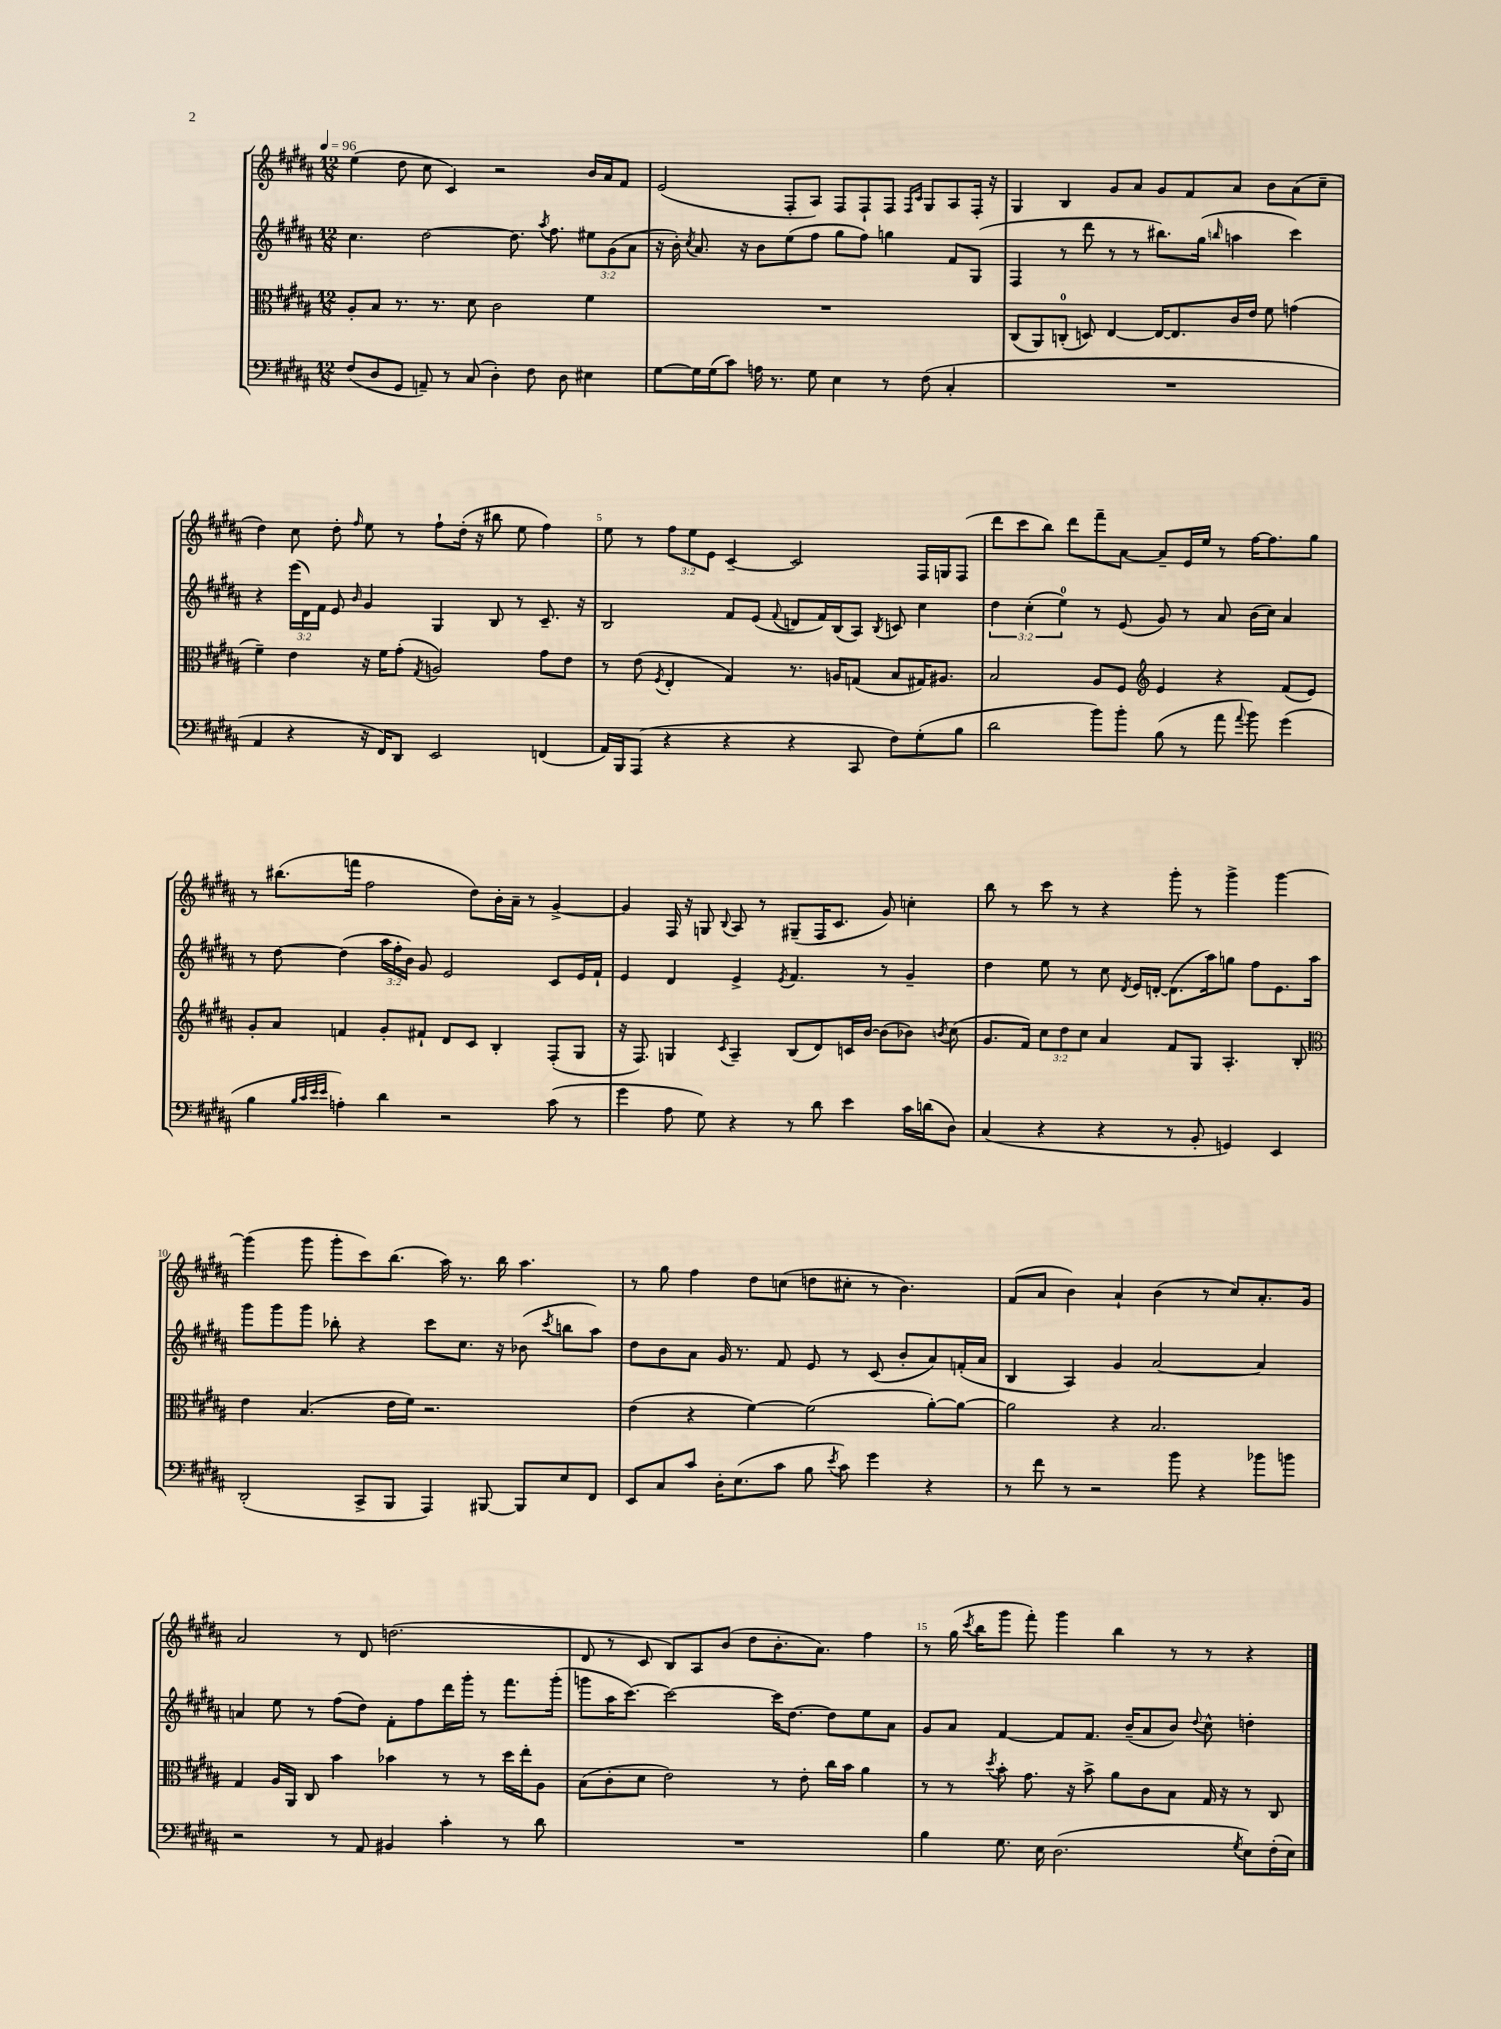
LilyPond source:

<<
\new StaffGroup <<
\new Staff = "s0" {
    \clef treble \key b \major \numericTimeSignature \time 12/8 \override Staff.TupletNumber.text = #tuplet-number::calc-fraction-text \tempo 4 = 96
    \autoBeamOff e''4( dis''8 cis''8 cis'4) r2 b'16[ ais'16 fis'8] |
    e'2( fis8[-. ais8]) fis8[ fis8-! fis8] \grace { fis16[ cis'16] } gis8[ ais8 fis16]-. r16 |
    gis4 b4 gis'8[ ais'8] gis'8[ fis'8 ais'8] b'8[ ais'8( cis''8]-- |
    dis''4) cis''8 dis''8-. \grace { fis''16 } e''8 r8 fis''8[-! dis''16]-.( r16 bis''8 e''8 fis''4) |
    e''8 r8 \tuplet 3/2 { fis''8[ e''8 e'8] } cis'4~-- cis'2 fis16[ g16 fis8]( |
    dis'''8[ cis'''8 b''8]) dis'''8[ fis'''8-- ais'8]~ ais'8[-- e'16 e''16] r8 fis''16[~ fis''8. gis''8] |
    r8 bis''8.[( f'''16] fis''2 dis''8[) b'16-. ais'16]-- r8 gis'4~-> |
    gis'4 fis16 r16 g8 \appoggiatura { b8 } ais8 r8 gis8[--( fis16 cis'8.] gis'8) c''4-. |
    b''8 r8 cis'''8 r8 r4 gis'''8-. r8 gis'''4-> gis'''4~ |
    gis'''4( gis'''8 gis'''8[-. cis'''8) b''8.]( ais''16) r8. b''16 ais''4. |
    r8 gis''8 fis''4 dis''8[ c''8]( d''8[ cis''8]-. r8 b'4.) |
    fis'8[( ais'8] b'4) ais'4-! b'4( r8 cis''8[) ais'8.-. gis'16] |
    ais'2 r8 dis'8 d''2.( |
    dis'8 r8 cis'8 b8[) ais8 b'8]( dis''8[ b'8.-. ais'8.]) fis''4 |
    r8 gis''16( \acciaccatura { cis'''8 } b''16[ gis'''8] fis'''8-.) gis'''4 b''4 r8 r8 r4 \bar "|." |
}
\new Staff = "s1" {
    \clef treble \key b \major \numericTimeSignature \time 12/8 \override Staff.TupletNumber.text = #tuplet-number::calc-fraction-text
    \autoBeamOff cis''4. dis''2~ dis''8. \acciaccatura { ais''8 } fis''8. \tuplet 3/2 { eis''8[ gis'8( ais'8] } |
    r16 b'16-.) \acciaccatura { cis''8 } ais'8. r16 b'8[ e''8( fis''8] gis''8[ fis''8]) g''4 fis'8[ gis8]( |
    fis4 r8 dis'''8 r8 r8 bis''8.[) gis''16]( \grace { b''16 } a''4 cis'''4) |
    r4 \tuplet 3/2 { e'''16[( dis'16) fis'16] } e'8 \grace { b'16 } gis'4 gis4 b8 r8 cis'8.-- r16 |
    b2 fis'8[ e'8]( \appoggiatura { fis'8 } d'8[ fis'16) b16( ais8]) \acciaccatura { b8 } c'8 cis''4 |
    \tuplet 3/2 { dis''4 cis''4-.( e''4-0) } r8 e'8( gis'8) r8 ais'8 b'16[( cis''16]) ais'4 |
    r8 dis''8~ dis''4( \tuplet 3/2 { ais''16[ fis''16-. b'16]) } gis'8 e'2 cis'8[ e'16 fis'16]-! |
    e'4 dis'4 e'4-> \acciaccatura { e'8 } fis'4. r8 gis'4-- |
    dis''4 e''8 r8 cis''8 \acciaccatura { dis'8 } e'16[ d'16]~-. d'8.[( ais''16) g''8] fis''8[ e'8. ais''16] |
    gis'''8[ gis'''8 gis'''8] bes''8-. r4 cis'''8[ cis''8.] r16 bes'8( \acciaccatura { cis'''8 } b''8[ ais''8]) |
    dis''8[ b'8 ais'8] gis'16 r8. fis'8 e'8 r8 cis'8( b'8[-. ais'8) f'16-.( ais'16] |
    b4 ais4) gis'4 ais'2~ ais'4 |
    a'4 e''8 r8 fis''8[( dis''8]) fis'8[-. fis''8 dis'''16 gis'''16]-. r8 fis'''8.[ gis'''16]-.( |
    g'''8[ ais''16 cis'''8.]~) cis'''2~ cis'''16[ dis''8.]~ dis''8[ e''8 ais'8] |
    gis'8[ ais'8] fis'4~ fis'8[ fis'8.] b'16[--( ais'8 b'8]) \appoggiatura { dis''8 } cis''8-^ d''4-. \bar "|." |
}
\new Staff = "s2" {
    \clef alto \key b \major \numericTimeSignature \time 12/8 \override Staff.TupletNumber.text = #tuplet-number::calc-fraction-text
    \autoBeamOff ais8[-. b8] r8. r8. dis'8 cis'2 fis'4 |
    R1. |
    cis8[( ais,8) c8]-0-.( d8) e4~ e16[~ e8. cis'16 e'16] fis'8 g'4( |
    fis'4--) e'4 r16 fis'16[ gis'8]-.( \acciaccatura { gis8 } a2) gis'8[ e'8] |
    r8 e'8( \acciaccatura { fis8 } e4-. gis4) r8. a16[ g8]( b8[ gis16) ais8.] |
    b2 ais8[ fis8] \clef treble e'4 r4 fis'8[( e'8]) |
    gis'8[-. ais'8] f'4 gis'8[-. fis'8]-! dis'8[ cis'8] b4-. fis8[-.( gis8] |
    r16 fis8.) g4 \acciaccatura { cis'8 } ais4-- b8[( dis'8) c'16 b'16]~ b'8[( bes'8]) \acciaccatura { b'8 } cis''8( |
    gis'8.[ fis'16]) \tuplet 3/2 { cis''8[ dis''8 cis''8] } ais'4 fis'8[ gis8] ais4.-. b8-. |
    \clef alto e'4 b4.( e'16[ fis'16]) r2. |
    e'4( r4 fis'4~) fis'2( ais'8[~-.) ais'8]~ |
    ais'2 r4 b2. |
    gis4 ais16[ ais,16] cis8 b'4 bes'4 r8 r8 dis''16[ e''16-. ais8] |
    b8[( cis'8-. dis'8] e'2) r8 e'8-. cis''16[ b'16] ais'4 |
    r8 r8 \acciaccatura { dis''8 } b'8-. gis'8. r16 b'8-> ais'8[ cis'8 b8] gis16 r16 r8 cis8 \bar "|." |
}
\new Staff = "s3" {
    \clef bass \key b \major \numericTimeSignature \time 12/8
    \autoBeamOff fis8[( dis8 gis,8] a,8--) r8 cis8( dis4-.) fis8 dis8 eis4 |
    gis8[~ gis16 gis16( cis'8]) a16 r8. gis8 e4 r8 fis8( cis4-. |
    R1. |
    ais,4 r4 r16 fis,16[) dis,8] e,2 f,4( |
    ais,16[) b,,16 ais,,8]( r4 r4 r4 cis,8 fis8[) gis8-.( b8] |
    dis'2 b'8[) b'8]-. b8( r8 ais'8 \appoggiatura { ais'8 } b'8) gis'4( |
    b4 \grace { b32[ cis'32 e'32 e'32] } a4-.) dis'4 r2 cis'8( r8 |
    gis'4 ais8 gis8) r4 r8 dis'8 e'4 cis'16[ d'16( dis8]) |
    cis4( r4 r4 r8 b,8-. g,4) e,4 |
    dis,2-.( cis,8[-> b,,8] ais,,4) bis,,8~ bis,,8[ e8 fis,8] |
    e,8[ cis8 cis'8] dis16[-. e8.( cis'8] b8 \acciaccatura { e'8 } cis'8) gis'4 r4 |
    r8 fis'8 r8 r2 b'8 r4 bes'8[ b'8] |
    r2 r8 ais,8 bis,4 cis'4-. r8 dis'8 |
    R1. |
    b4 gis8. e16 dis2.( \acciaccatura { gis8 } e8[) fis16-.( e16]) \bar "|." |
}
>>
>>
\layout { \context { \Score \override BarNumber.break-visibility = ##(#f #t #t) barNumberVisibility = #(every-nth-bar-number-visible 5) } }
